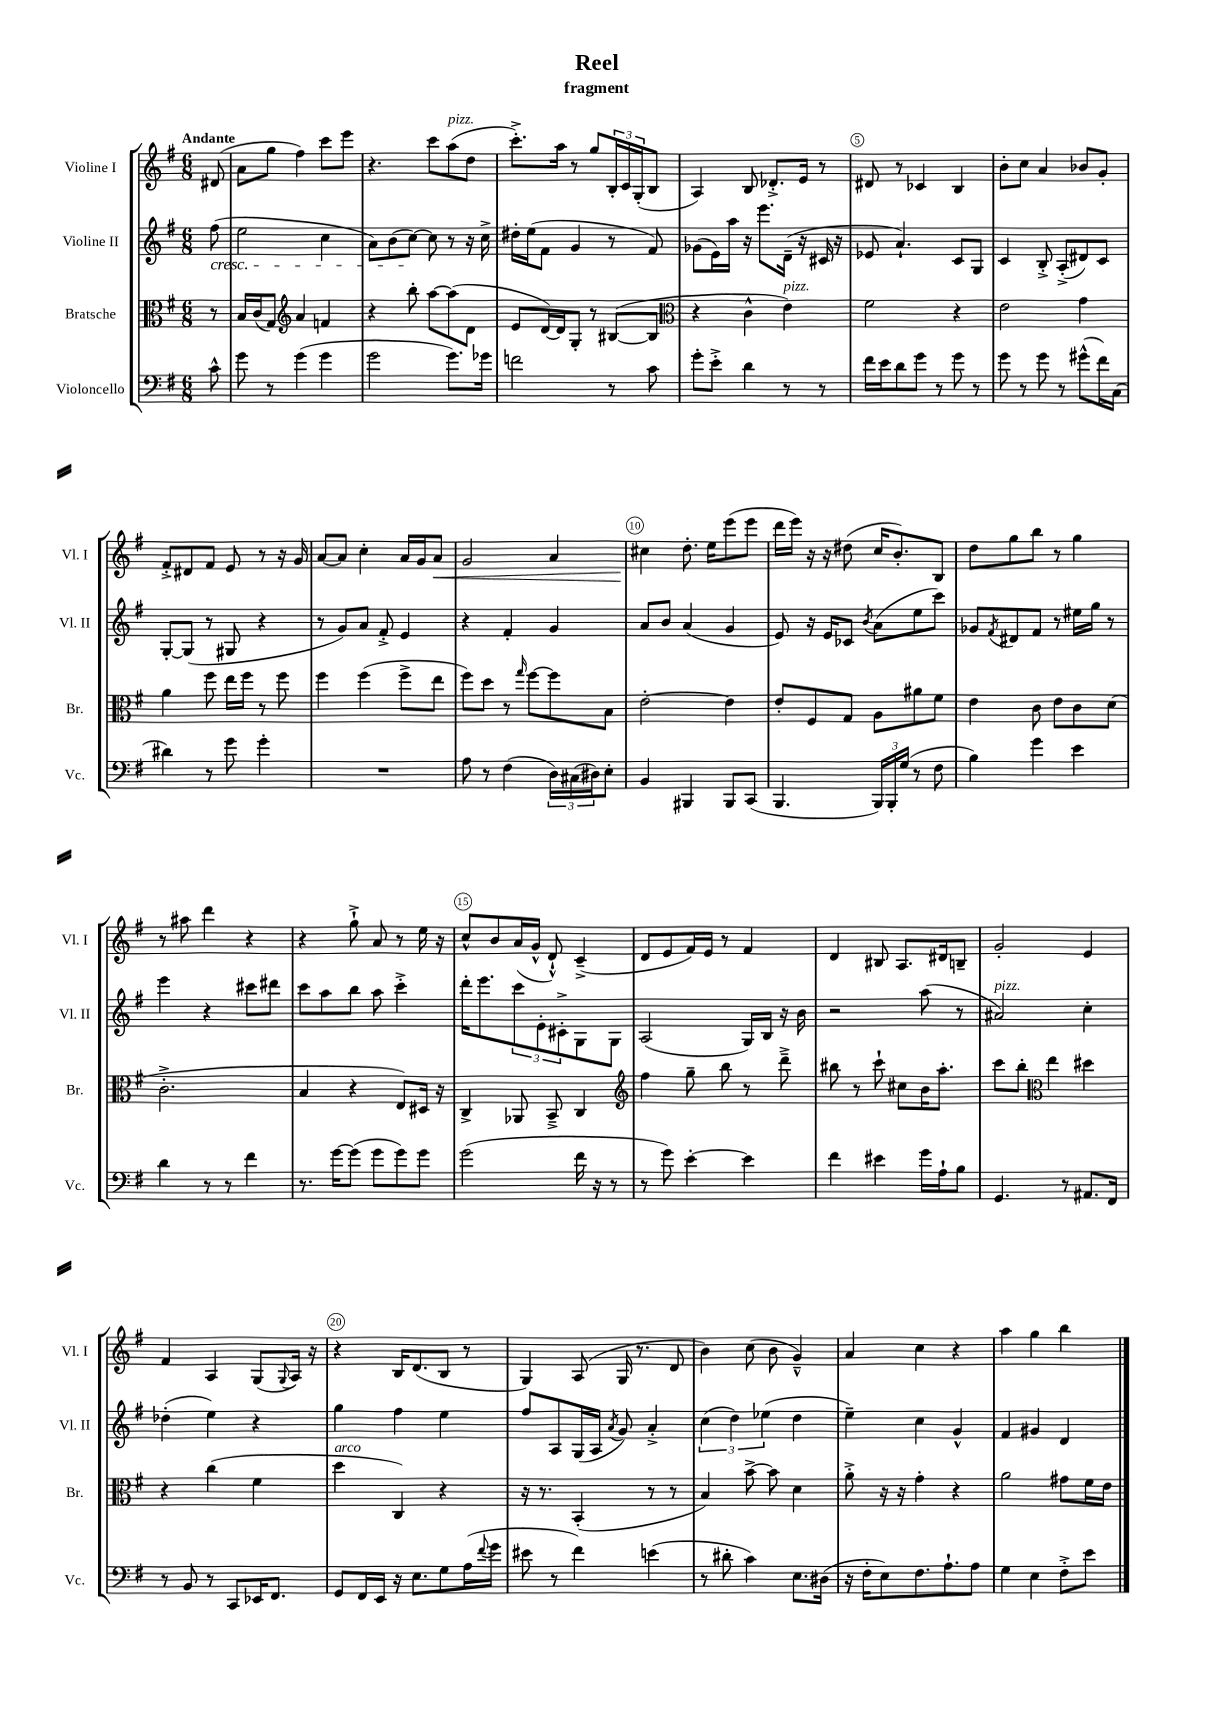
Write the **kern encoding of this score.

**kern	**kern	**kern	**kern
*staff4	*staff3	*staff2	*staff1
*clefF4	*clefC3	*clefG2	*clefG2
*k[f#]	*k[f#]	*k[f#]	*k[f#]
*M6/8	*M6/8	*M6/8	*M6/8
8c^^\	8r	(8ff#\	(8d#/
=	=	=	=
8g\	16B/LL	2ee\	8a\L
.	(16c/J	.	.
8r	8G/J)	.	8gg\J
*	*clefG2	*	*
(4g\	4a/	.	4ff#\)
4g\	4f/	4cc\	8ccc\L
.	.	.	8eee\J
=	=	=	=
2g\	4r	8a\L)	4.r
.	.	(8b\	.
.	8bb'\	[8cc\J)	.
.	[8aa\L	8cc\]	8ccc\L
8.g\L)	(8aa\]	8r	(8aa\
.	8d\J	16r	8dd\J
16g-\Jk	.	16cc^\	.
=	=	=	=
2f\	8e/L	16dd#'\LL	8.ccc'^\L)
.	.	(16ee\J	.
.	[16d/L)	8f#\J	.
.	16d/]J	.	16aa\Jk
.	8G'/J	4g/	8r
.	8r	.	8gg/L
8r	([8B#/L	8r	24B'/L
.	.	.	24c/
.	.	.	(24G'/J
8c\	8B#/]J	8f#/)	8B/J
=	=	=	=
*	*clefC3	*	*
8g'\L	4r	(8g-\L	4A/)
8e'^\J	.	16e\L)	.
.	.	16aa\JJ	.
4d\	4c^^\	16r	8B/
.	.	8.eee\L	.
.	.	.	8.d-'^/L
8r	4e\)	(16d~\Jk	.
.	.	16r	16e/Jk
8r	.	16c#/	8r
.	.	16r	.
=	=	=	=
16f#\LL	2f#\	8e-/	8d#/
16e\J	.	.	.
8d\	.	4.a`/)	8r
8g\J	.	.	4c-/
8r	.	.	.
8g\	4r	8c/L	4B/
8r	.	8G/J	.
=	=	=	=
8g\	2e\	4c/	8b'\L
8r	.	.	8cc\J
8g\	.	8B'^/	4a/
8r	.	(8A'^/L	.
(8g#^^\L	4g\	8d#/)	8b-/L
16f#\L)	.	8c/J	8g'/J
(16C\JJ	.	.	.
=	=	=	=
4d#\)	4a\	[8G'/L	8f#'^/L
.	.	(8G/]J	8d#/
8r	8ff#\	8r	8f#/J
8g\	16ee\LL	8G#/	8e/
.	16ff#\JJ	.	.
4g'\	8r	4r	8r
.	8ff#\	.	16r
.	.	.	16g/
=	=	=	=
2.r	4ff#\	8r	[8a/L
.	.	8g/L)	8a/]J
.	(4ff#\	8a/J	4cc'\
.	.	8f#'^/	.
.	8ff#^\L	4e/	16a/LL
.	.	.	16g/J
.	8ee\J	.	8a/J
=	=	=	=
8A\	8ff#\L)	4r	2g/
8r	8dd\J	.	.
(4F#\	8r	4f#'/	.
.	16qqgg/	.	.
.	[8ff#\L	.	.
24D\LL)	8ff#\]	4g/	4a/
(24C#\	.	.	.
24D#\J)	.	.	.
8E'\J	8B\J	.	.
=	=	=	=
4BB/	[2e'\	8a/L	4cc#\
.	.	8b/J	.
4BBB#/	.	(4a/	8.dd'\
.	.	.	16ee\LK
8BBB#/L	4e\]	4g/	(8eee\
(8CC/J	.	.	8eee\J
=	=	=	=
4.BBB/	8e'/L	8e/)	16ddd\LL
.	.	.	16eee\JJ)
.	8F#/	16r	16r
.	.	16e/LK	16r
.	8G/J	8c-/J	(8dd#\
.	.	8qb/	.
24BBB/LL)	8A\L	(8a\L	16cc/LK
24BBB'/	.	.	.
.	.	.	8.b'/)
(24G/JJ	.	.	.
8r	8a#\	8ee\	.
8F#\	8f#\J	8ccc\J)	8B/J
=	=	=	=
4B\)	4e\	8g-/L	8dd\L
.	.	8qf#/	.
.	.	8d#/	8gg\
4g\	8c\	8f#/J	8bb\J
.	8e\L	8r	8r
4e\	8c\	16ee#\LL	4gg\
.	.	16gg\JJ	.
.	(8d\J	8r	.
=	=	=	=
4d\	2.c'^\	4eee\	8r
.	.	.	8aa#\
8r	.	4r	4ddd\
8r	.	.	.
4f#\	.	8ccc#\L	4r
.	.	8ddd#\J	.
=	=	=	=
8.r	4B/	8ccc\L	4r
.	.	8aa\	.
[16g\LK	.	.	.
(8g\]J	4r	8bb\J	8gg`^\
8g\L	.	8aa\	8a/
8g\)	8E/L)	4ccc'^\	8r
8g\J	16D#/Jk	.	16ee\
.	16r	.	16r
=	=	=	=
(2g\	4C^/	16ddd'\LK	8cc^^/L
.	.	8.eee\	.
.	.	.	8b/
.	8AA-/	12ccc\	(16a/L
.	.	.	16g^^/JJ
.	.	12e'\	.
.	8BB~^/	.	8d`^^/)
.	.	12c#'^\	.
16f#\	4C/	8G\	(4c~^/
16r	.	.	.
8r	.	8G\J	.
=	=	=	=
*	*clefG2	*	*
8r	4ff#\	(2A/	8d/L
8g\)	.	.	8e/
[4e'\	8gg~\	.	16f#/L)
.	.	.	16e/JJ
.	8bb\	.	8r
4e\]	8r	16G/LL)	4f#/
.	.	16B/JJ	.
.	8ddd~^\	16r	.
.	.	16b\	.
=	=	=	=
4f#\	8bb#\	2r	4d/
.	8r	.	.
4e#\	8ccc`\	.	8B#/
.	8cc#\L	.	8.A/L
16g\LL	16b\K	(8aa\	.
16A`\J	8.aa'\J	.	16d#/k
8B\J	.	8r	8B~/J
=	=	=	=
4.GG/	8ccc\L	2a#/)	2g'/
.	8bb'\J	.	.
*	*clefC3	*	*
.	4ee\	.	.
8r	.	.	.
8.AA#/L	4dd#\	4cc'\	4e/
16FF#/Jk	.	.	.
=	=	=	=
8r	4r	(4dd-'\	4f#/
8BB/	.	.	.
8r	(4cc\	4ee\)	4A/
8CC/L	.	.	.
16EE-/K	4f#\	4r	(8G/L
8.FF#/J	.	.	.
.	.	.	8qqG/
.	.	.	16A/Jk)
.	.	.	16r
=	=	=	=
8GG/L	4dd\	4gg\	4r
16FF#/L	.	.	.
16EE/JJ	.	.	.
16r	4C/)	4ff#\	16B/LK
8.E\L	.	.	(8.d/
8G\	4r	4ee\	8B/J
(16A\L	.	.	8r
8qqf#/	.	.	.
16g\JJ	.	.	.
=	=	=	=
8e#\	16r	8ff#/L	4G/)
.	8.r	.	.
8r	.	8A/	.
4f#\)	(4BB'/	(16G/L	(8A/
.	.	16A/JJ	.
.	.	8qa/	.
.	.	8g/)	16G/
.	.	.	8.r
(4e\	8r	4a'^/	.
.	8r	.	8d/
=	=	=	=
8r	4B/)	(6cc\	4b\)
8d#'\	.	.	.
.	.	6dd\)	.
4c\)	[8b^\	.	(8cc\
.	.	(6ee-\	.
.	8b\]	.	8b\
8.E\L	4d\	4dd\	4g~^^/)
(16D#\Jk	.	.	.
=	=	=	=
16r	8a'^\	4ee~\)	4a/
16F#'\LK	.	.	.
8E\)	16r	.	.
.	16r	.	.
8.F#\	4g'\	4cc\	4cc\
8.A`\	.	.	.
.	4r	4g^^/	4r
8A\J	.	.	.
=	=	=	=
4G\	2a\	4f#/	4aa\
4E\	.	4g#/	4gg\
8F#'^\L	8g#\L	4d/	4bb\
8e\J	16f#\L	.	.
.	16e\JJ	.	.
==	==	==	==
*-	*-	*-	*-
